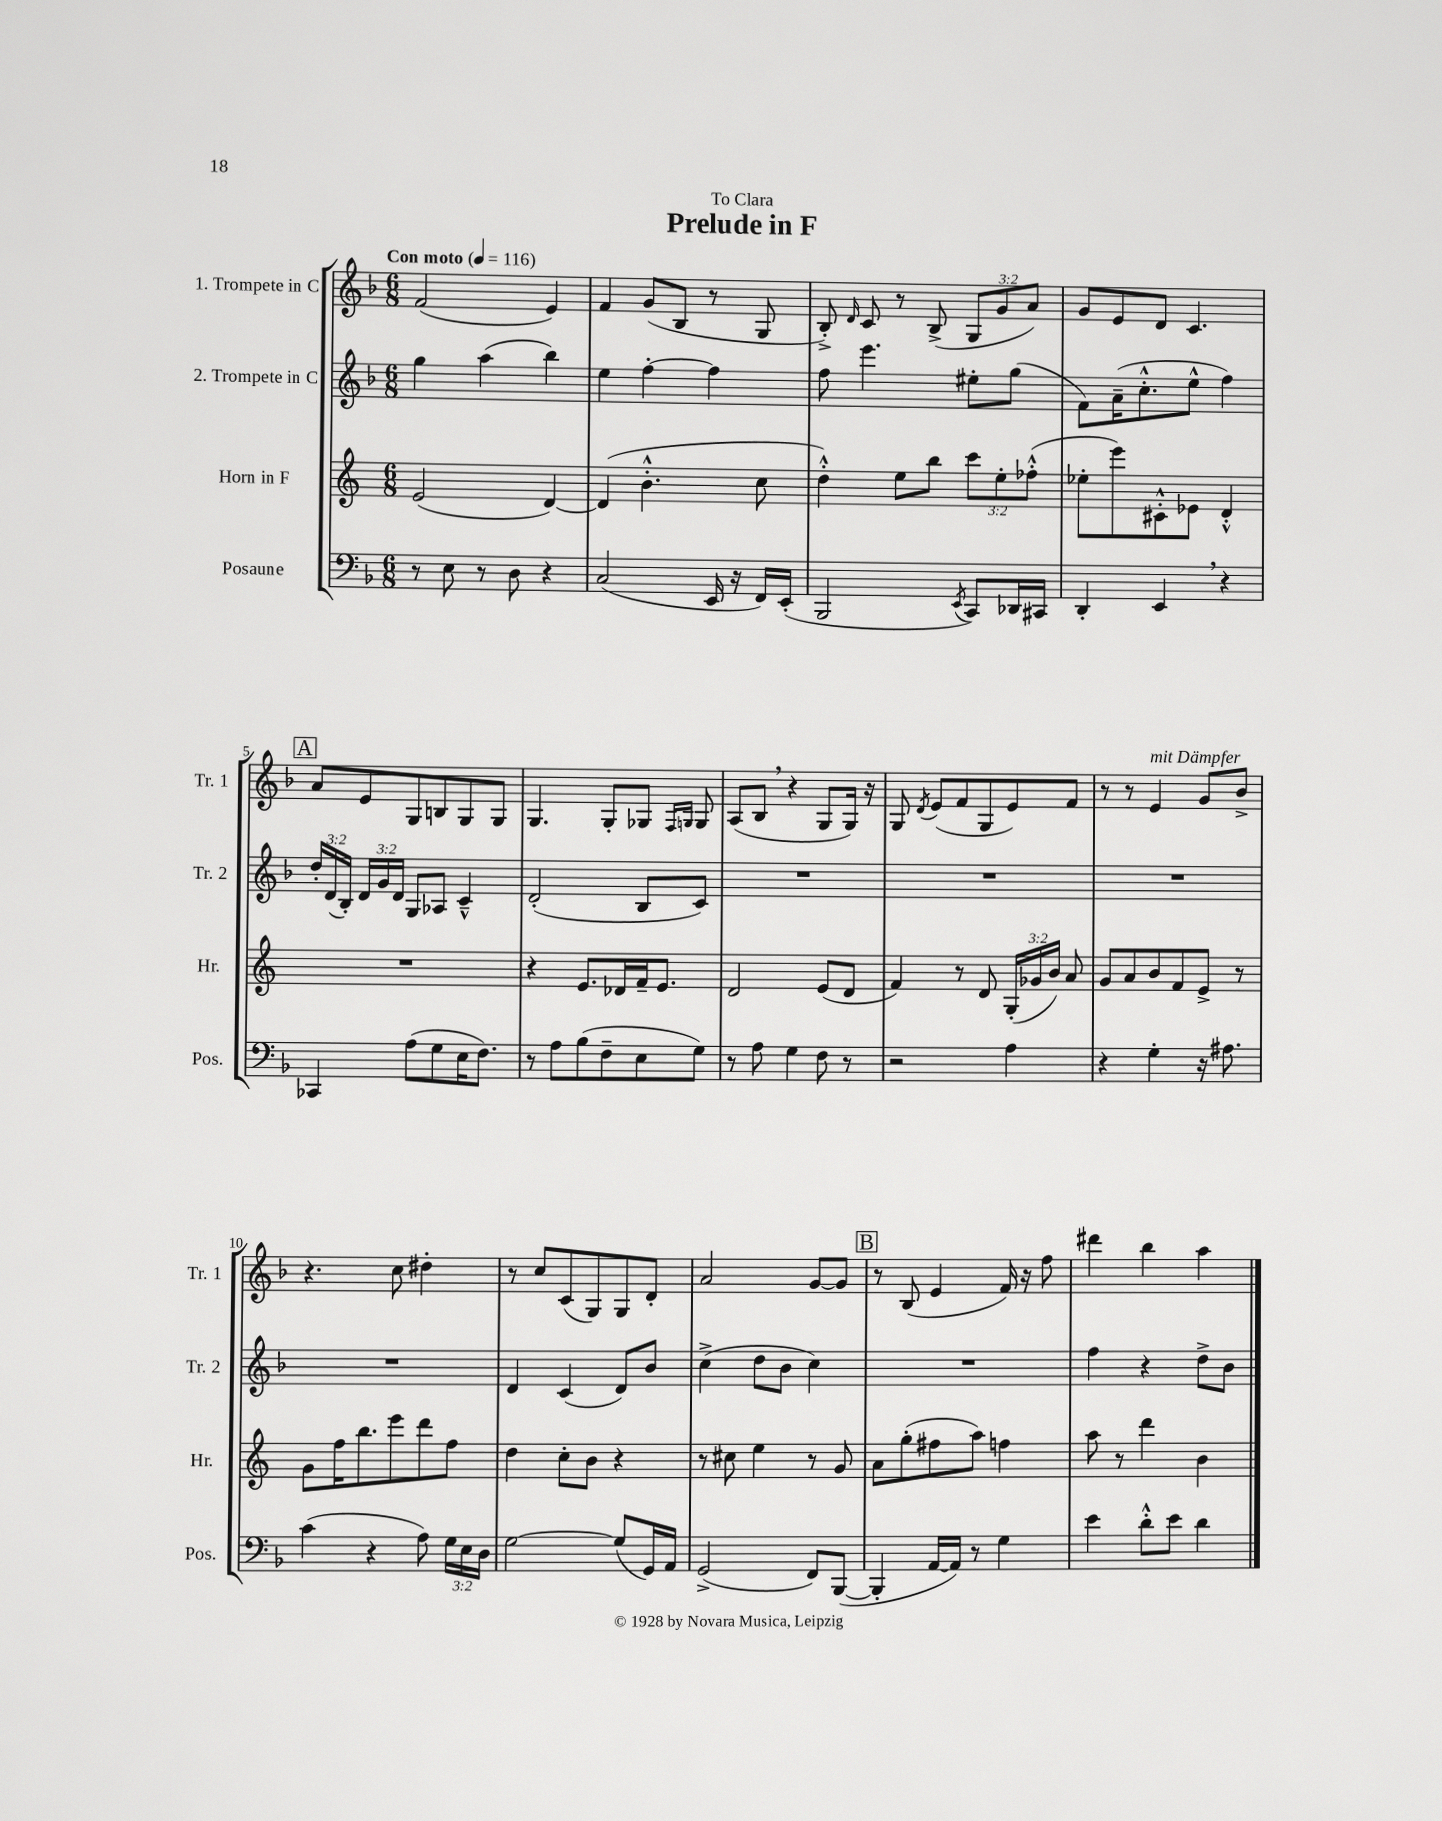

**kern	**kern	**kern	**kern
*part4	*part3	*part2	*part1
*staff4	*staff3	*staff2	*staff1
*I"Posaune	*I"Horn in F	*I"2. Trompete in C	*I"1. Trompete in C
*I'Pos.	*I'Hr.	*I'Tr. 2	*I'Tr. 1
*clefF4	*clefG2	*clefG2	*clefG2
*k[b-]	*k[]	*k[b-]	*k[b-]
*M6/8	*M6/8	*M6/8	*M6/8
*MM116	*MM116	*MM116	*MM116
=1	=1	=1	=1
!	!	!	!LO:TX:a:B:t=Con moto
8r	(2e/	4gg\	(2f/
8E\	.	.	.
8r	.	(4aa\	.
8D\	.	.	.
4r	[4d/)	4bb-\)	4e/)
=2	=2	=2	=2
(2C/	(4d/]	4ee\	4f/
.	4.b'^^\	[4ff'\	(8g/L
.	.	.	8B-/J
16EE/	.	4ff\]	8r
16r	.	.	.
16FF/LL)	8cc\	.	8G/
(16EE'/JJ	.	.	.
=3	=3	=3	=3
2BBB-/	4dd'^^\)	8ff\	8B-'^/)
.	.	.	16qqd/
.	.	4.eee\	8c/
.	8ee\L	.	8r
.	8bb\J	.	(8B-^/
8qEE/	.	.	.
8CC/L)	12ccc\L	8ee#X'\L	12G/L
.	12ee'\	.	12g/
16DD-X/L	.	(8gg\J	.
.	(12ff-X'^^\J	.	12a/J)
16CC#X/JJ	.	.	.
=4	=4	=4	=4
4DD'/	8ee-X'\L	8f\L)	8g/L
.	8eee\)	(16a~\K	8e/
.	.	8.cc'^^\	.
4EE,/	8c#X'^^\	.	8d/J
.	8e-X\J	8ee^^\J	4.c/
4r	4d'^^/	4ff\)	.
!!LO:LB:g=z
!!LO:REH:place=s1:t=A
=5	=5	=5	=5
4CC-X/	2.r	24dd'/LL	8a/L
.	.	(24d/	.
.	.	24B-'/JJ)	.
.	.	24d/LL	8e/
.	.	24g/	.
.	.	24d/JJ	.
(8A\L	.	8G/L	8G/
8G\	.	8A-X/J	8Bn/
16E\K	.	4c~^^/	8G/
8.F\J)	.	.	.
.	.	.	8G/J
=6	=6	=6	=6
8r	4r	(2d'/	4.G/
8A\L	.	.	.
(8B-\	8.e/L	.	.
8F~\	.	.	8G'/L
.	16d-X/L	.	.
8E\	16f~/J	8B-/L	8G-X/J
.	8.e/J	.	.
.	.	.	16qqF/LL
.	.	.	16qqGn/JJ
8G\J)	.	8c/J)	8G/
=7	=7	=7	=7
8r	2d/	2.r	(8A/L
8A\	.	.	8B-,/J
4G\	.	.	4r
8F\	(8e/L	.	8G/L
8r	8d/J	.	16G/Jk)
.	.	.	16r
=8	=8	=8	=8
2r	4f/)	2.r	8G/
.	.	.	8qd/
.	.	.	(8e/L
.	8r	.	8f/
.	8d/	.	8G/
4A\	(24G'/LL	.	8e/)
.	24g-X/	.	.
.	24b/JJ)	.	.
.	8a/	.	8f/J
=9	=9	=9	=9
4r	8g/L	2.r	8r
.	8a/	.	8r
!	!	!	!LO:TX:a:i:t=mit Dämpfer
4G'\	8b/	.	4e/
.	8f/	.	.
16r	8e^/J	.	8g/L
8.A#X\	.	.	.
.	8r	.	8b-^/J
!!LO:LB:g=z
=10	=10	=10	=10
(4c\	8g\L	2.r	4.r
.	16ff\K	.	.
.	8.bb\	.	.
4r	.	.	.
.	8eee\	.	8cc\
8A\)	8ddd\	.	4dd#X'\
24G\LL	8ff\J	.	.
24E\	.	.	.
24D\JJ	.	.	.
=11	=11	=11	=11
[2G\	4dd\	4d/	8r
.	.	.	8cc/L
.	8cc'\L	(4c/	(8c/
.	8b\J	.	8G/)
(8G/L]	4r	8d/L)	8G/
16GG/L)	.	8b-/J	8d'/J
16AA/JJ	.	.	.
=12	=12	=12	=12
(2GG^/	8r	(4cc^\	2a/
.	8cc#X\	.	.
.	4ee\	8dd\L	.
.	.	8b-\J	.
8FF/L)	8r	4cc\)	[8g/L
([8BBB-/J	8g/	.	8g/J]
!!LO:REH:place=s1:t=B
=13	=13	=13	=13
4BBB-'/]	8a\L	2.r	8r
.	(8gg'\	.	(8B-/
[16AA/LL	8ff#X\	.	4e/
16AA/JJ])	.	.	.
8r	8aa\J)	.	.
4G\	4ffn\	.	16f/)
.	.	.	16r
.	.	.	8ff\
=14	=14	=14	=14
4e\	8aa\	4ff\	4ddd#X\
.	8r	.	.
8d'^^\L	4ddd\	4r	4bb-\
8e\J	.	.	.
4d\	4b\	8dd^\L	4aa\
.	.	8b-\J	.
==	==	==	==
*-	*-	*-	*-
